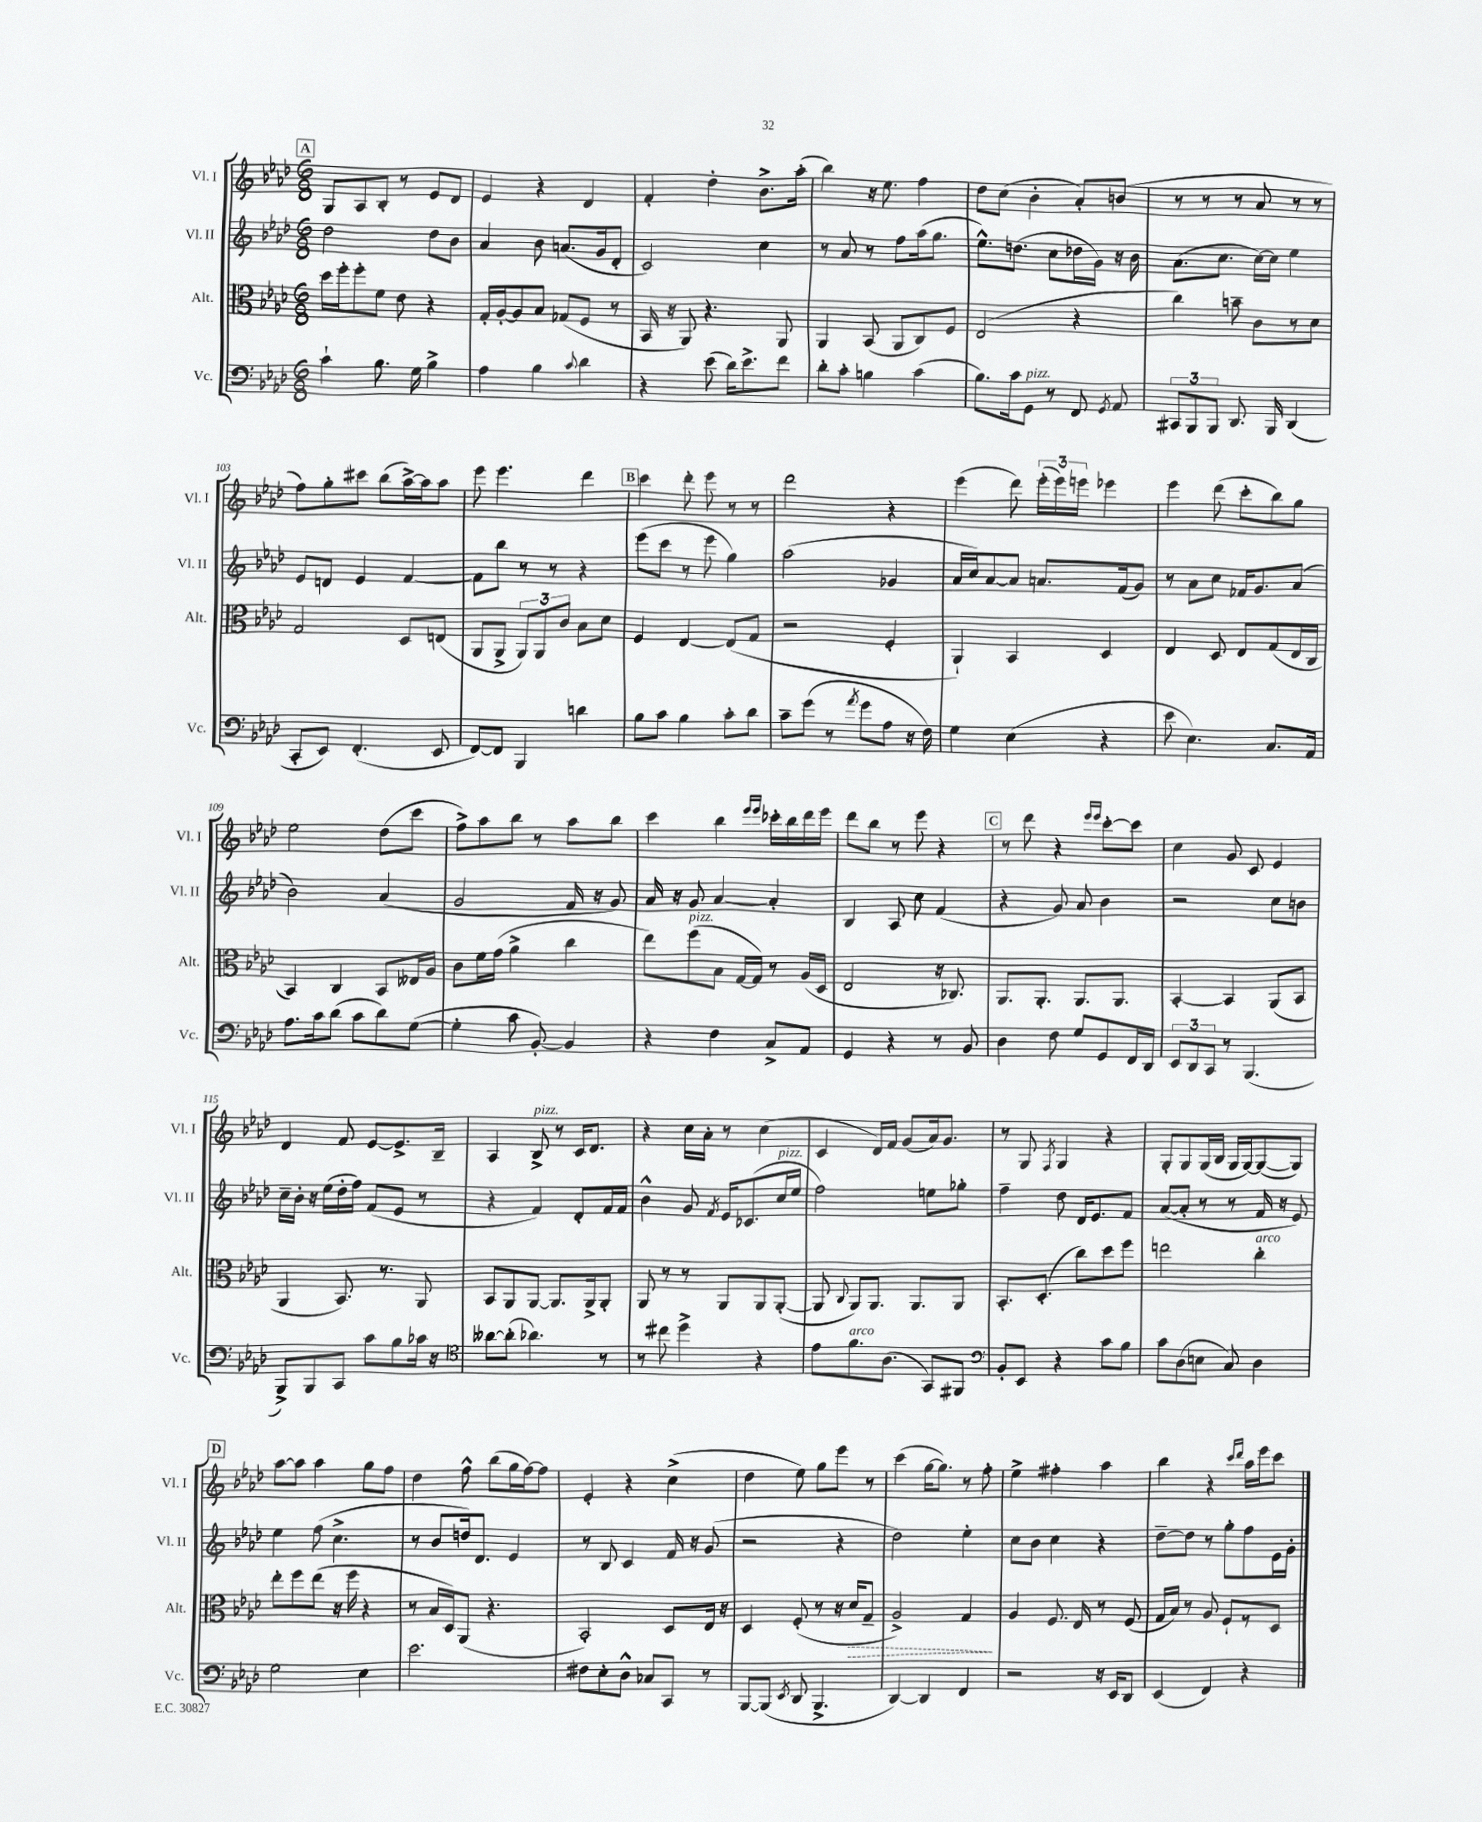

**kern	**kern	**dynam	**kern	**kern
*part4	*part3	*part3	*part2	*part1
*staff4	*staff3	*staff3	*staff2	*staff1
*I"Vc.	*I"Alt.	*	*I"Vl. II	*I"Vl. I
*I'Vc.	*I'Alt.	*	*I'Vl. II	*I'Vl. I
*clefF4	*clefC3	*	*clefG2	*clefG2
*k[b-e-a-d-]	*k[b-e-a-d-]	*	*k[b-e-a-d-]	*k[b-e-a-d-]
*M6/8	*M6/8	*	*M6/8	*M6/8
!!LO:REH:place=s1:t=A
=97	=97	=97	=97	=97
4c`\	16dd-\LL	.	2dd-\	8G/L
.	16ff'\J	.	.	.
.	8ff'\	.	.	8A-/
8.B-\	8f\J	.	.	8B-'/J
.	8e-\	.	.	8r
16G\	.	.	.	.
4B-^\	4r	.	8dd-\L	8e-/L
.	.	.	8b-\J	8d-/J
=98	=98	=98	=98	=98
4A-\	16G'/LL	.	4a-/	4e-/
.	[16A-'/J	.	.	.
.	8A-/]	.	.	.
4B-\	8B-/J	.	8b-\	4r
.	(8G-X/L	.	(8.an/L	.
8qqc/	.	.	.	.
4d-\	8F/J	.	.	4d-/
.	.	.	16g/k	.
.	8r	.	8d-'/J	.
=99	=99	=99	=99	=99
4r	16BB-/	.	2c/)	4f'/
.	16r	.	.	.
.	8AA-/)	.	.	.
(8e-\	4.r	.	.	4dd-'\
16d-\KL)	.	.	.	.
8.e-^\	.	.	.	.
.	.	.	4cc\	8.b-^\L
8f\J	8AA-/	.	.	.
.	.	.	.	(16aa-'\Jk
=100	=100	=100	=100	=100
8d-'\L	4AA-/	.	8r	4bb-\)
8c'\J	.	.	8a-/	.
4Bn\	(8BB-/	.	8r	16r
.	.	.	.	8.ee-\
.	8AA-/L	.	8ff\L	.
(4c\	8C/)	.	(16aa-\k	4ff\
.	.	.	8.gg\J	.
.	8F/J	.	.	.
=101	=101	=101	=101	=101
8.B-\L)	(2E-/	.	8.ee-^^\L)	8dd-\L
.	.	.	.	(8cc\J
16c\k	.	.	(8.ddn\J	.
!LO:TX:a:i:t=pizz.	!	!	!	!
8GG\J	.	.	.	4b-'\
8r	.	.	8cc\L	.
8FF/	4r	.	16dd-X\L	8a-'/L)
.	.	.	16g\JJ)	.
8qGG/	.	.	.	.
8AA-/	.	.	16r	(8bn/J
.	.	.	16b-\	.
=102	=102	=102	=102	=102
12CC#X/L	4cc\)	.	(8.a-\L	8r
12BBB-/	.	.	.	.
.	.	.	.	8r
12BBB-/J	.	.	.	.
.	.	.	8.cc\J	.
8.DD-/	8bn~\	.	.	8r
.	8c\L	.	[16cc\LL)	8a-/
16BBB-/	.	.	16cc\JJ]	.
(4DD-/	8r	.	4ee-\	8r
.	8d-\J	.	.	8r
!!LO:LB:g=z
=103	=103	=103	=103	=103
8CC'/L	2G/	.	8e-/L	8ff\L)
8EE-/J)	.	.	8dn/J	8gg'\
(4.FF'/	.	.	4e-/	8ccc#X\J
.	.	.	.	(8bb-\L
.	8D-/L	.	[4f/	[16aa-^\L)
.	.	.	.	16aa-\J]
8EE-/	(8En/J	.	.	8aa-\J
=104	=104	=104	=104	=104
[8FF/L)	8AA-/L	.	8f\L]	8eee-\
8FF/J]	8AA-^/J	.	8bb-\J	4.eee-\
4BBB-/	12AA-/L)	.	8r	.
.	12AA-/	.	.	.
.	.	.	8r	.
.	12c/J	.	.	.
4dn\	8B-\L	.	4r	4ddd-\
.	8d-\J	.	.	.
!!LO:REH:place=s1:t=B
=105	=105	=105	=105	=105
8B-\L	4F/	.	(8eee-\L	4ccc\
8c\J	.	.	8ccc\J	.
4B-\	[4E-/	.	8r	8ddd-'\
.	.	.	8eee-\	8eee-\
8c'\L	(8E-/L]	.	4gg\)	8r
8d-\J	8G/J	.	.	8r
=106	=106	=106	=106	=106
8c~\L	2r	.	(2aa-\	2ddd-\
(8g\J	.	.	.	.
8r	.	.	.	.
8qa-/	.	.	.	.
8g\L	.	.	.	.
8A-\J	4F'/	.	4g-X/	4r
16r	.	.	.	.
16F\)	.	.	.	.
=107	=107	=107	=107	=107
4G\	4AA-`/)	.	16a-/LL	(4eee-\
.	.	.	16cc/J)	.
.	.	.	[8a-/	.
(4E-\	4BB-/	.	8a-/J]	8ddd-\)
.	.	.	8.an/L	(24eee-'\LL
.	.	.	.	24eee-\)
.	.	.	.	24eeen\JJ
4r	4D-/	.	.	4eee-X\
.	.	.	(16f/k	.
.	.	.	8g/J)	.
=108	=108	=108	=108	=108
8e-\	4E-/	.	8r	4eee-\
4.E-\)	.	.	8a-\L	.
.	8D-/	.	8cc\J	(8ddd-\
.	8E-/L	.	16f-X/KL	8ccc'\L
.	.	.	8.g/	.
8.C/L	(8G/	.	.	8bb-\)
.	16E-/L	.	(8a-/J	8gg\J
16AA-/Jk	16C/JJ	.	.	.
!!LO:LB:g=z
=109	=109	=109	=109	=109
8.A-\L	4BB-/)	.	2b-\)	2ee-\
16c\k	.	.	.	.
(8d-\J	4C/	.	.	.
8c\L	.	.	.	.
8d-\)	8BB-/L	.	(4a-/	(8dd-\L
([8G\J	16E--X/L	.	.	8ccc\J
.	16A-/JJ	.	.	.
=110	=110	=110	=110	=110
4G'\]	8c\L	.	2g/	8ff^\L)
.	16f\L	.	.	8aa-\
.	(16g\JJ	.	.	.
8c\	4a-^\	.	.	8bb-\J
[8BB-'/)	.	.	.	8r
4BB-/]	4cc\	.	16f/	8aa-\L
.	.	.	16r	.
.	.	.	8g/)	8bb-\J
=111	=111	=111	=111	=111
4r	8ee-\L)	.	16a-/	4ccc\
.	.	.	16r	.
!	!LO:TX:a:i:t=pizz.	!	!	!
.	(8ff\	.	8g/	.
4F\	8B-\J	.	[4a-/	4bb-\
.	[16G/LL	.	.	.
.	16G/JJ])	.	.	.
.	.	.	.	16qqeee-/LL
.	.	.	.	16qqeee-/JJ
8C^/L	8r	.	4a-'/]	16ccc-X'\LL
.	.	.	.	16bb-\
8AA-/J	(16A-/LL	.	.	16ddd-\
.	16D-/JJ	.	.	16eee-\JJ
=112	=112	=112	=112	=112
4GG/	2E-/	.	4B-/	8ddd-\L
.	.	.	.	8bb-\J
4r	.	.	8A-/	8r
.	.	.	8cc\	8eee-\
8r	16r	.	(4f/	4r
.	8.C-X/)	.	.	.
8BB-/	.	.	.	.
!!LO:REH:place=s1:t=C
=113	=113	=113	=113	=113
4D-\	8.AA-/L	.	4r	8r
.	.	.	.	8ddd-\
.	8.AA-'/J	.	.	.
8F\	.	.	8g/)	4r
8G/L	8.AA-/L	.	8a-/	.
.	.	.	.	16qqeee-/LL
.	.	.	.	16qqeee-/JJ
8GG/	.	.	4b-\	[8ccc'\L
.	8.AA-/J	.	.	.
16FF/L	.	.	.	8ccc\J]
16DD-/JJ	.	.	.	.
=114	=114	=114	=114	=114
12EE-/L	[4BB-'/	.	2r	4cc\
12DD-/	.	.	.	.
12CC/J	.	.	.	.
8r	4BB-/]	.	.	8g/
(4.BBB-/	.	.	.	8c/
.	(8AA-/L	.	8cc\L	4e-/
.	8BB-/J	.	8bn\J	.
!!LO:LB:g=z
=115	=115	=115	=115	=115
8BBB-^/L)	4AA-/	.	16cc~\LL	4d-/
.	.	.	16b-'\JJ	.
8BBB-/	.	.	16r	.
.	.	.	(16ee-\LL	.
8CC/J	8.BB-/)	.	16dd-'\	8f/
.	.	.	16ff\JJ)	.
8c\L	.	.	(8f/L	[8e-/L
.	8.r	.	.	.
8B-\	.	.	8e-/J	8.e-^/]
16c-X\Jk	8AA-/	.	8r	.
16r	.	.	.	16B-~/Jk
=116	=116	=116	=116	=116
*clefC4	*	*	*	*
[8a--X\L	8BB-/L	.	4r	4A-/
(8a--'\J]	8AA-/	.	.	.
!	!	!	!	!LO:TX:a:i:t=pizz.
4.a-X\)	[8AA-/J	.	4f/)	8B-^/
.	8.AA-/L]	.	.	8r
.	.	.	8d-'/L	16c/KL
.	16AA-^/k	.	.	8.d-/J
8r	8AA-'/J	.	16f/L	.
.	.	.	16f/JJ	.
=117	=117	=117	=117	=117
8r	8AA-/	.	4b-^^\	4r
8cc#X\	8r	.	.	.
4dd-^\	8r	.	8g/	16cc\LL
.	.	.	.	16a-'\JJ
.	.	.	8qf/	.
.	8AA-/L	.	16e-/KL	8r
.	.	.	(8.c-X/	.
4r	8AA-/	.	.	(4cc\
!	!	!	!LO:TX:a:i:t=pizz.	!
.	([8AA-'/J	.	16cc/L	.
.	.	.	16ee-/JJ	.
=118	=118	=118	=118	=118
8e-\L	8AA-/]	.	2ff\)	4c/
.	8qqC/	.	.	.
!LO:TX:a:i:t=arco	!	!	!	!
8.f\	8AA-/L)	.	.	.
.	8.AA-/J	.	.	16d-/LL)
(8.A-\J	.	.	.	16f/JJ
.	.	.	.	(8g/L
.	8.AA-/L	.	.	.
8GG/L)	.	.	8een\L	16a-/k)
.	.	.	.	8.g/J
8FF#X/J	8AA-/J	.	8gg-X'\J	.
=119	=119	=119	=119	=119
*clefF4	*	*	*	*
8BB-'/L	8.BB-'/L	.	4ff~\	8r
8EE-/J	.	.	.	8G/
.	(8.D-'/J	.	.	.
.	.	.	.	8qF/
4r	.	.	8dd-\	4G/
.	8cc\L)	.	16d-/KL	.
.	.	.	8.e-/	.
8c\L	8dd-\	.	.	4r
8B-\J	8ff\J	.	8f/J	.
=120	=120	=120	=120	=120
8c\L	2een\	.	([8a-/L	8G'/L
(8D-\	.	.	8a-'/J]	8G/
8En\J	.	.	8r	(16G/L
.	.	.	.	16B-/JJ
8C/)	.	.	8r	16G/LL
.	.	.	.	[16G/J)
!	!LO:TX:a:i:t=arco	!	!	!
4D-\	4cc'\	.	16f/	(8G/_
.	.	.	16r	.
.	.	.	8e-/)	8G/J])
!!LO:LB:g=z
!!LO:REH:place=s1:t=D
=121	=121	=121	=121	=121
2G\	8ee-'\L	.	4ee-\	[8aa-\L
.	8ff\	.	.	8aa-\J]
.	(8ee-\J	.	(8ff\	4aa-\
.	16r	.	4.cc^\	.
.	16ff\	.	.	.
4E-\	4r	.	.	8gg\L
.	.	.	.	8ff\J
=122	=122	=122	=122	=122
2.e-\	8r	.	8r	4dd-\
.	16B-/LL	.	8b-/L	.
.	16D-/J)	.	.	.
.	(8AA-/J	.	16ddn/k)	8ff^^\
.	.	.	8.d-/J	.
.	4.r	.	.	(8bb-\L
.	.	.	4e-/	16gg\L
.	.	.	.	[16ff\J)
.	.	.	.	8ff\J]
=123	=123	=123	=123	=123
8F#X\L	2BB-'/)	.	8r	4e-'/
8E-'\	.	.	8B-/	.
8D-^^\J	.	.	4c/	4r
8C-X/L	.	.	.	.
8CC/J	8D-/L	.	16f/	(4cc^\
.	.	.	16r	.
8r	16E-/Jk	.	(8g/	.
.	16r	.	.	.
=124	=124	=124	=124	=124
[8BBB-/L	4D-/	.	2r	4dd-\
(8BBB-/J]	.	.	.	.
8qEE-/	.	.	.	.
8DD-/	(8F'/	.	.	8ee-\)
4.BBB-^/	8r	.	.	8gg\L
.	16r	.	4r	8eee-\J
!	!	!LO:HP:b	!	!
.	16d-/KL	>	.	.
.	8G~/J	.	.	8r
=125	=125	=125	=125	=125
[4DD-/)	2A-^/)	.	2dd-\)	(4ccc\
4DD-/]	.	.	.	[16gg\KL
.	.	.	.	8.gg\J])
4FF/	4G/	.	4ee-'\	8r
.	.	.	.	8ff'\
.	.	]	.	.
=126	=126	=126	=126	=126
2r	4A-/	.	8cc\L	4ee-^\
.	.	.	8b-\J	.
.	8.F/	.	4cc\	4ff#X'\
.	16E-/	.	.	.
16r	8r	.	4r	4aa-\
16EE-/KL	.	.	.	.
8DD-/J	(8F/	.	.	.
=127	=127	=127	=127	=127
(4EE-/	16G/LL	.	[8dd-~\L	4bb-\
.	16B-/JJ)	.	.	.
.	8r	.	8dd-\J]	.
4FF/)	8A-/	.	8r	4r
.	8F`/L	.	8gg'\L	.
.	.	.	.	16qqccc/LL
.	.	.	.	16qqddd-/JJ
4r	8r	.	8ff\	16aa-\LL
.	.	.	.	16eee-\J
.	8D-/J	.	16e-\L	8ccc\J
.	.	.	16g'\JJ	.
==	==	==	==	==
*-	*-	*-	*-	*-
